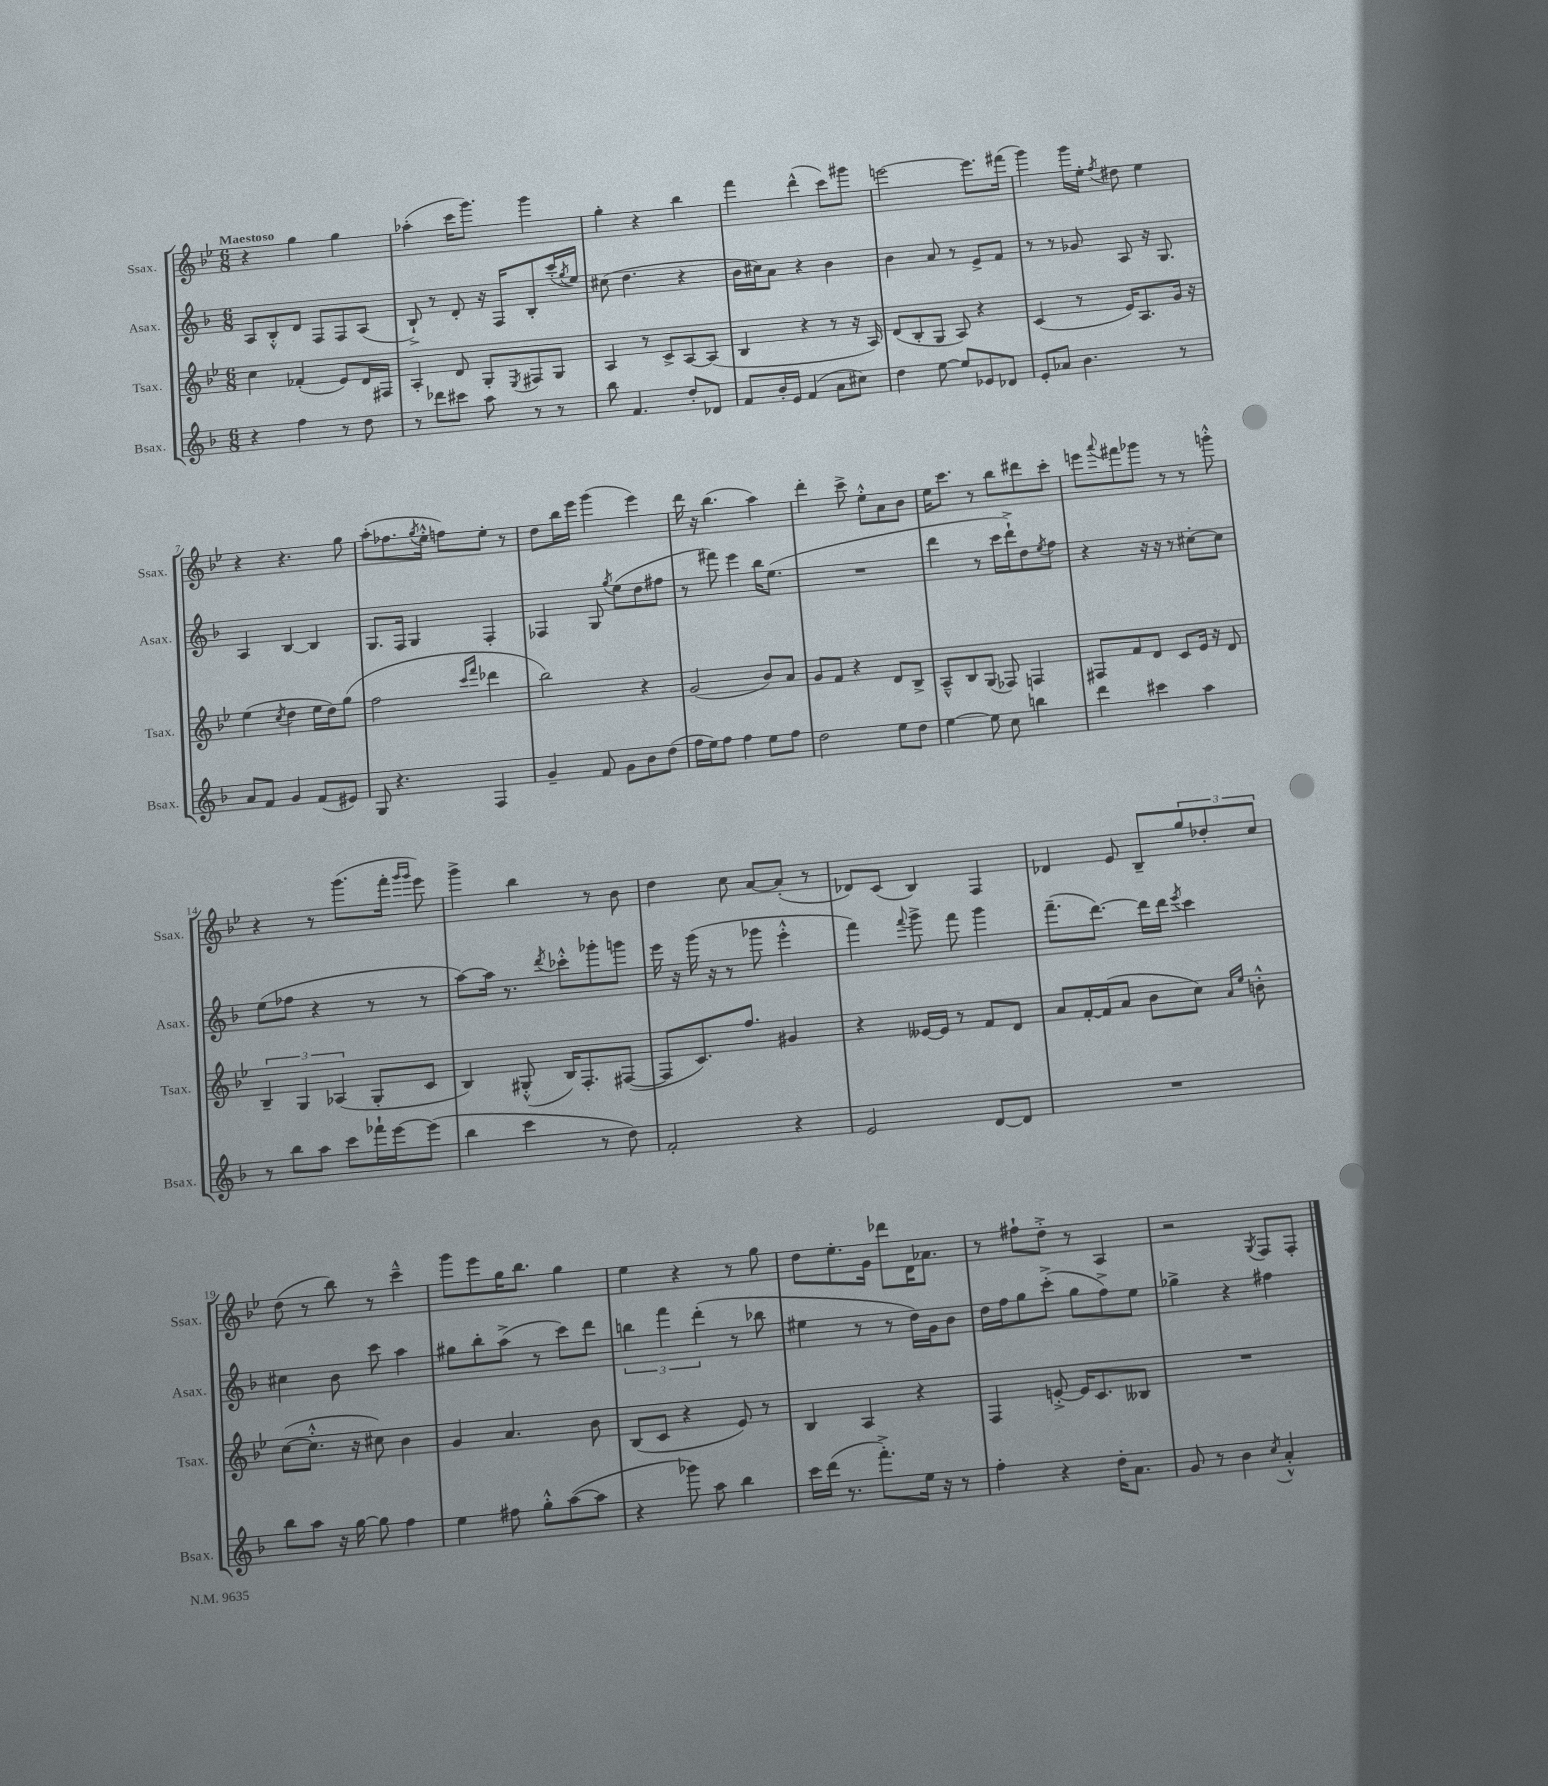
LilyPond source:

<<
\new StaffGroup <<
\new Staff = "s0" \with { instrumentName = "Ssax." shortInstrumentName = "Ssax." } {
    \clef treble \key bes \major \numericTimeSignature \time 6/8 \tempo "Maestoso"
    r4 g''4 g''4 |
    aes''4-.( c'''16 g'''8.) g'''4 |
    g''4-. r4 bes''4 |
    f'''4 d'''4-^( c'''8) gis'''8 |
    e'''2~ e'''8. fis'''16( |
    g'''4) g'''16 ees''16-. \acciaccatura { f''8 } dis''8 ees''4 |
    r4 r4. g''8 |
    a''8-.( fes''8. \acciaccatura { g''8 } ees''16-.-^ f''8) ees''8-. r8 |
    d''8 bes''16 ees'''16 g'''4( ees'''4) |
    d'''16 r16 bes''4.( a''4) |
    d'''4-. c'''8-> ees''8-.-^ a'8 bes'8 |
    ees''16 c'''8. r8 bes''8 dis'''8 c'''8-. |
    e'''8 \appoggiatura { a'''8 } fis'''8 ges'''8 r8 r8 g'''8-.-^ |
    r4 r8 g'''8.( f'''16-. \grace { g'''16 g'''16 } ees'''8) |
    g'''4-> bes''4 r8 bes'8 |
    d''4 c''8 a'8~ a'8-.( r8 |
    des'8) c'8( bes4) f4 |
    des'4 ees'8 bes8-- \tuplet 3/2 { g''8 des''8-. c''8 } |
    d''8( r8 bes''8) r8 c'''4---^ |
    g'''8 ees'''8 g''16 bes''8. g''4 |
    ees''4 r4 r8 g''8 |
    d''8 ees''8.-. g'16 des'''8 d'16 aes'8. |
    r8 fis''8-! d''8-.-> r8 a4 |
    r2 \acciaccatura { g8 } f8 f8-. \bar "|." |
}
\new Staff = "s1" \with { instrumentName = "Asax." shortInstrumentName = "Asax." } {
    \clef treble \key f \major \numericTimeSignature \time 6/8
    a8 bes8-.-^ d'8 f8 f8 a8( |
    bes8-!->) r8 d'8-. r16 f16 bes8-. c'''16-.( \acciaccatura { g''8 } e''16) |
    cis''8( d''4. r4 |
    bes'16 cis''16) a'8 r4 bes'4 |
    bes'4 a'8 r8 e'8-> f'8 |
    r8 r8 ges'8 a8 r16 g8. |
    a4 bes4~ bes4 |
    g8. f16 g4 f4-. |
    fes4 g8 \acciaccatura { g''8 } e''8( d''8 fis''8 |
    r8 fis'''8) e'''4 bes''16 e''8.( |
    R2. |
    d'''4 r8 c'''16 d'''16-!->) d''8 \acciaccatura { e''8 } f''8 |
    r4 r16 r16 r8 cis''8~-. cis''8 |
    e''8( fes''8 r4 r8 r8 |
    a''8~) a''16 r8. \acciaccatura { d'''8 } ces'''8-.-^ ges'''8-. g'''8 |
    e'''16 r16 g'''16( r16 r8 ges'''8 e'''4-.-^ |
    f'''4) \appoggiatura { f'''8 } g'''8-> f'''8 g'''4 |
    f'''8.--( d'''8.~) d'''16 d'''16 \acciaccatura { e'''8 } c'''4 |
    cis''4 bes'8 c'''8 a''4 |
    gis''8 bes''8-. a''8->( r8 c'''8) d'''8 |
    \tuplet 3/2 { b''4 f'''4 d'''4-.( } r8 bes''8 |
    eis''4 r8 r8 d''16) g'16 bes'8 |
    d''16 f''16 g''8 c'''8-.->( g''8 f''8->) e''8 |
    ges''4-> r4 fis''4 \bar "|." |
}
\new Staff = "s2" \with { instrumentName = "Tsax." shortInstrumentName = "Tsax." } {
    \clef treble \key bes \major \numericTimeSignature \time 6/8
    c''4 fes'4-.( ees'8) d'16 fis16 |
    a4-. d'8 g8-. \acciaccatura { ees8 } fis8 g8 |
    a4 r8 c'8-> a8~ a8( |
    bes4 r4 r8 r16 a16) |
    d'8( bes8-. g8 a8) r4 |
    c'4( r8 ees'16) a8. g'16 r16 |
    ees''4( \acciaccatura { c''8 } d''4 ees''16 d''16) g''8( |
    f''2 \grace { c'''16 f'''16 } des'''4 |
    bes''2) r4 |
    g'2( bes'8) a'8 |
    g'8 f'8 r4 d'8 bes8-> |
    a8---^ bes8 g8( fes8) f4 |
    fis8 f'8 d'8 c'8 ees'16 r16 d'8 |
    \tuplet 3/2 { bes4-- g4 aes4( } g8-. c'8 |
    bes4) gis8-.-^( bes16) f8.-. fis8~( |
    fis8 c'8.) f''8. gis'4 |
    r4 eeses'16~ eeses'16 r8 f'8 d'8 |
    a'8 f'16~-. f'16( a'8 bes'8 c''8) \grace { a'16 ees''16 } b'8-.-^ |
    c''8~( c''8.-.-^ r16 cis''8) bes'4 |
    g'4 a'4. bes'8 |
    bes8( c'8 r4 ees'8) r8 |
    bes4 a4 r4 |
    f4 e'8~-.-> e'16 c'8. beses8 |
    R2. \bar "|." |
}
\new Staff = "s3" \with { instrumentName = "Bsax." shortInstrumentName = "Bsax." } {
    \clef treble \key f \major \numericTimeSignature \time 6/8
    r4 f''4 r8 d''8 |
    r8 des'''8 cis'''8 a''8 r8 r8 |
    bes''8 f'4. d''8-. des'8 |
    f'8 bes'16-. e'16 f'4( a'8 cis''8) |
    d''4 e''8~ e''8 ees'8 des'8 |
    e'8-. aes'8 bes'4. r8 |
    a'8 f'8 g'4 f'8( eis'8) |
    g8 r4. f4 |
    g'4-- f'8 g'8 bes'8 d''8( |
    f''16 e''16) f''8 f''4 e''8 f''8 |
    d''2 e''8 d''8 |
    e''4~ e''8 c''8 b''4 |
    d'''4 cis'''4 a''4 |
    r8 bes''8 a''8 c'''8 fes'''16-! e'''16~ e'''8( |
    bes''4 c'''4 r8 d''8) |
    f'2-. r4 |
    e'2 d'8~ d'8 |
    R2. |
    bes''8 a''8 r16 g''16~ g''8 f''4 |
    e''4 fis''8 g''8-.-^ a''8~( a''8 |
    r4 ges'''8) a''8 bes''4 |
    c'''16 d'''16( r8. f'''8.-.->) e''16 r16 r8 |
    f''4-. r4 d''16-. a'8. |
    g'8 r8 bes'4 \acciaccatura { c''8 } a'4-.-^ \bar "|." |
}
>>
>>
